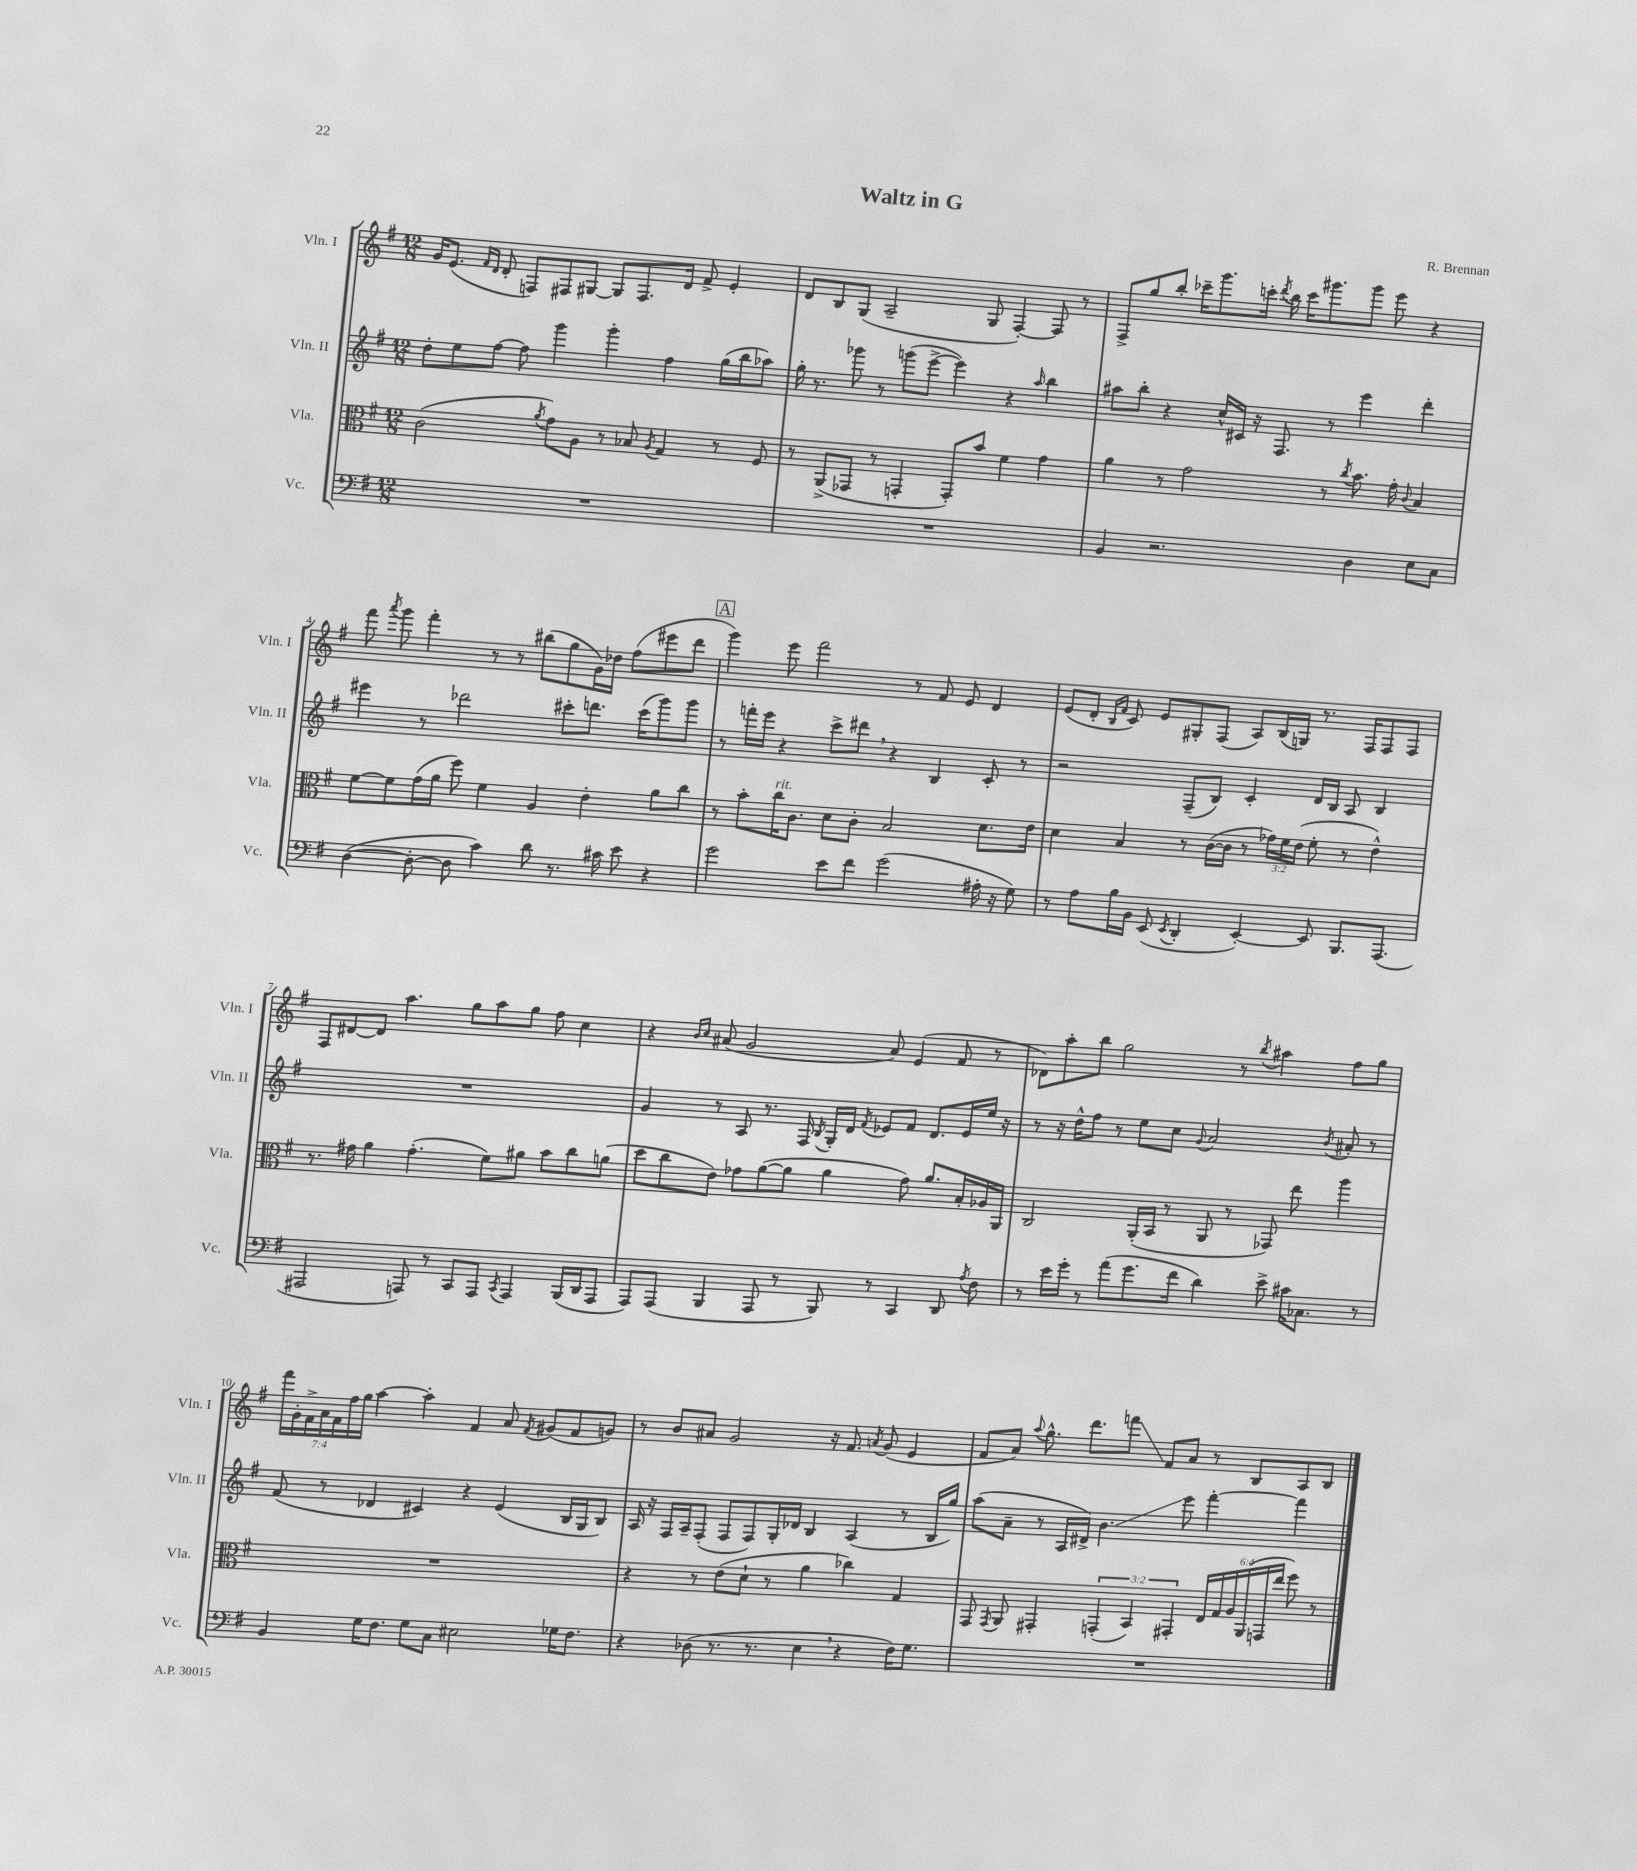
\header { title = "Waltz in G" composer = "R. Brennan" }
<<
\new StaffGroup <<
\new Staff = "s0" \with { instrumentName = "Vln. I" shortInstrumentName = "Vln. I" } {
    \clef treble \key g \major \numericTimeSignature \time 12/8 \override Staff.TupletNumber.text = #tuplet-number::calc-fraction-text
    \autoBeamOff g'16[ e'8.]( \grace { fis'16[ d'16] } d'8-. f8[) fis8 gis8]~ gis8[ fis8. d'16] fis'8-> e'4-. |
    d'8[ b8 g8]( a2-- g8 fis4~-.) fis8 r8 |
    fis8[-> g''8 b''8]-. ces'''16[-- g'''8. c'''16]-. \acciaccatura { d'''8 } b''16 c'''16[ gis'''8. gis'''8] e'''8 r4 |
    fis'''8 \acciaccatura { a'''8 } g'''8 fis'''4-. r8 r8 bis''8[( g''8 g'16) des''16] fis''8[( eis'''8 d'''8] |
    \mark \markup { \box "A" } g'''4) e'''8 fis'''2 r8 fis'8 e'8 d'4 |
    e'8[( d'8]-. \grace { b16[ fis'16] } c'8) e'8[ gis8-. fis8]( a8[) b16( g16]) r8. fis16[ fis8 fis8] |
    fis8[ dis'8~ dis'8] a''4. g''8[ a''8 g''8] fis''8 c''4 |
    r4 \grace { b'16[ c''16] } ais'8( g'2 ais'8) e'4( fis'8 r8 |
    des'8[) a''8-. b''8] g''2 r8 \acciaccatura { b''8 } ais''4 fis''8[ g''8] |
    \tuplet 7/4 { fis'''16[ g'16-. fis'16-> a'16 fis'16 fis''16 g''16] } a''4~ a''4-. fis'4 a'8 \acciaccatura { fis'8 } gis'8[( fis'8 g'8]) |
    r8 b'8[ ais'8] g'2 r16 fis'8. \acciaccatura { a'8 } g'8( e'4 |
    fis'8[ a'8]) \appoggiatura { a''8 } g''8.-^ d'''8.[ f'''8]\glissando fis'8[ a'8] r8 b8[ a8 b8] \bar "|." |
}
\new Staff = "s1" \with { instrumentName = "Vln. II" shortInstrumentName = "Vln. II" } {
    \clef treble \key g \major \numericTimeSignature \time 12/8
    \autoBeamOff d''8[-. e''8 fis''8]~ fis''8 g'''4 g'''4-. fis''4 g''16[( b''16 aes''8]) |
    g''16-. r8. ges'''8 r8 g'''8[( e'''8]~-> e'''4) r4 \grace { a''16 } b''4 |
    ais''8[ b''8]-. r4 c''16[-^ cis'16] r16 fis8. r8 e'''4 d'''4-. |
    eis'''4 r8 des'''2 cis'''8[-. d'''8.] cis'''16[( g'''8) g'''8] |
    \mark \markup { \box "A" } r8 f'''16[-. e'''16] r4 c'''8[-> dis'''8] \breathe r4 b4 c'8-. r8 |
    r2 fis8[--( b8]) c'4-. d'16[ b16] a8 b4 |
    R1. |
    g'4 r8 a8 r8. fis16 \acciaccatura { b8 } g16[-. d'16] \acciaccatura { fis'8 } ees'8[ fis'8] d'8.[ ees'16 e''16] r16 |
    r8 r16 d''16[-^ fis''8] r8 e''8[ c''8] \appoggiatura { g'8 } a'2 \acciaccatura { b'8 } ais'8-. r8 |
    fis'8( r8 des'4 cis'4) r4 e'4( b16[ g16 b8]) |
    a16 r16 fis16[ a16-- fis8]-.( fis8[ fis8) g16-. des'16] b4 a4( r8 b16[ g''16]) |
    a''8[( a'8]-- r8 a16[ dis'16]->) b'4.\glissando e'''8 fis'''4~-. fis'''4 \bar "|." |
}
\new Staff = "s2" \with { instrumentName = "Vla." shortInstrumentName = "Vla." } {
    \clef alto \key g \major \numericTimeSignature \time 12/8 \override Staff.TupletNumber.text = #tuplet-number::calc-fraction-text
    \autoBeamOff c'2( \acciaccatura { a'8 } g'8[) a8] r8 bes8 \acciaccatura { a8 } g4 r8 fis8 |
    r8 a,8[->( ges,8] r8 g,4-. g,8[-.) b'8] fis'4 g'4 |
    a'4 r8 g'2 r8 \acciaccatura { c''8 } b'8. g'16-. \appoggiatura { c'8 } b4 |
    fis'8[~ fis'8 g'16( a'16] fis''8) fis'4 a4 e'4-. a'8[ c''8] |
    \mark \markup { \box "A" } r8 b'8[-. c''16^\markup { \italic "rit." } c'8.] d'8[ c'8]-. b2 d'8.[ e'16] |
    d'4 b4 r8 c'16[~( c'16] r8 \tuplet 3/2 { ges'16[) fis'16 e'16]( } fis'8-. r8 e'4-^) |
    r8. gis'16 a'4 gis'4.-.( fis'8[) ais'8] b'8[ c''8 a'8]( |
    d''8[ c''8 e'8]) ges'8[ a'8~( a'8] a'4 ges'8) a'8.[ b16-. aes16 a,16] |
    c2 a,16[-.( b,16] r8 a,8 r8 ges,8) e''8 a''4 |
    R1. |
    r4 r8 e'8[( d'8]-! r8 a'4 ces''4) g4 |
    g,8 \acciaccatura { g,8 } a,8 gis,4-. \tuplet 3/2 { g,4-.( b,4) gis,4-. } \tuplet 6/4 { e16[ g16 a16 a,16( g,16 e''16] } fis''8) r8 \bar "|." |
}
\new Staff = "s3" \with { instrumentName = "Vc." shortInstrumentName = "Vc." } {
    \clef bass \key g \major \numericTimeSignature \time 12/8
    \autoBeamOff R1. |
    R1. |
    b,4 r2. d4 e8[ c8] |
    d4~( d8~-. d8 c'4) d'8 r8. cis'16 e'8 r4 |
    \mark \markup { \box "A" } g'2 e'8[ fis'8] g'2( ais16-. r16 g8) |
    r8 a8[ b16 b,16] e,8( \acciaccatura { e,8 } d,4-. e,4~-.) e,8 b,,8.[ a,,8.]( |
    ais,,2 a,,8) r8 c,8[ a,,8] \acciaccatura { c,8 } a,,4 b,,16[( d,16 a,,8] |
    a,,8[) a,,8]( b,,4 a,,8 r8 b,,8) r8 c,4 d,8 \acciaccatura { a8 } fis8 |
    r8 e'16[ g'16]-. r8 a'8[( g'8. fis'16] d'4) e'8-> cis'16[ ces8.] r8 |
    b,4 g16[ fis8.] g8[ c8] eis2 ges16[ fis8.] |
    r4 des8( r8. r8. e4 \breathe r4 fis16[) g8.] |
    R1. \bar "|." |
}
>>
>>
